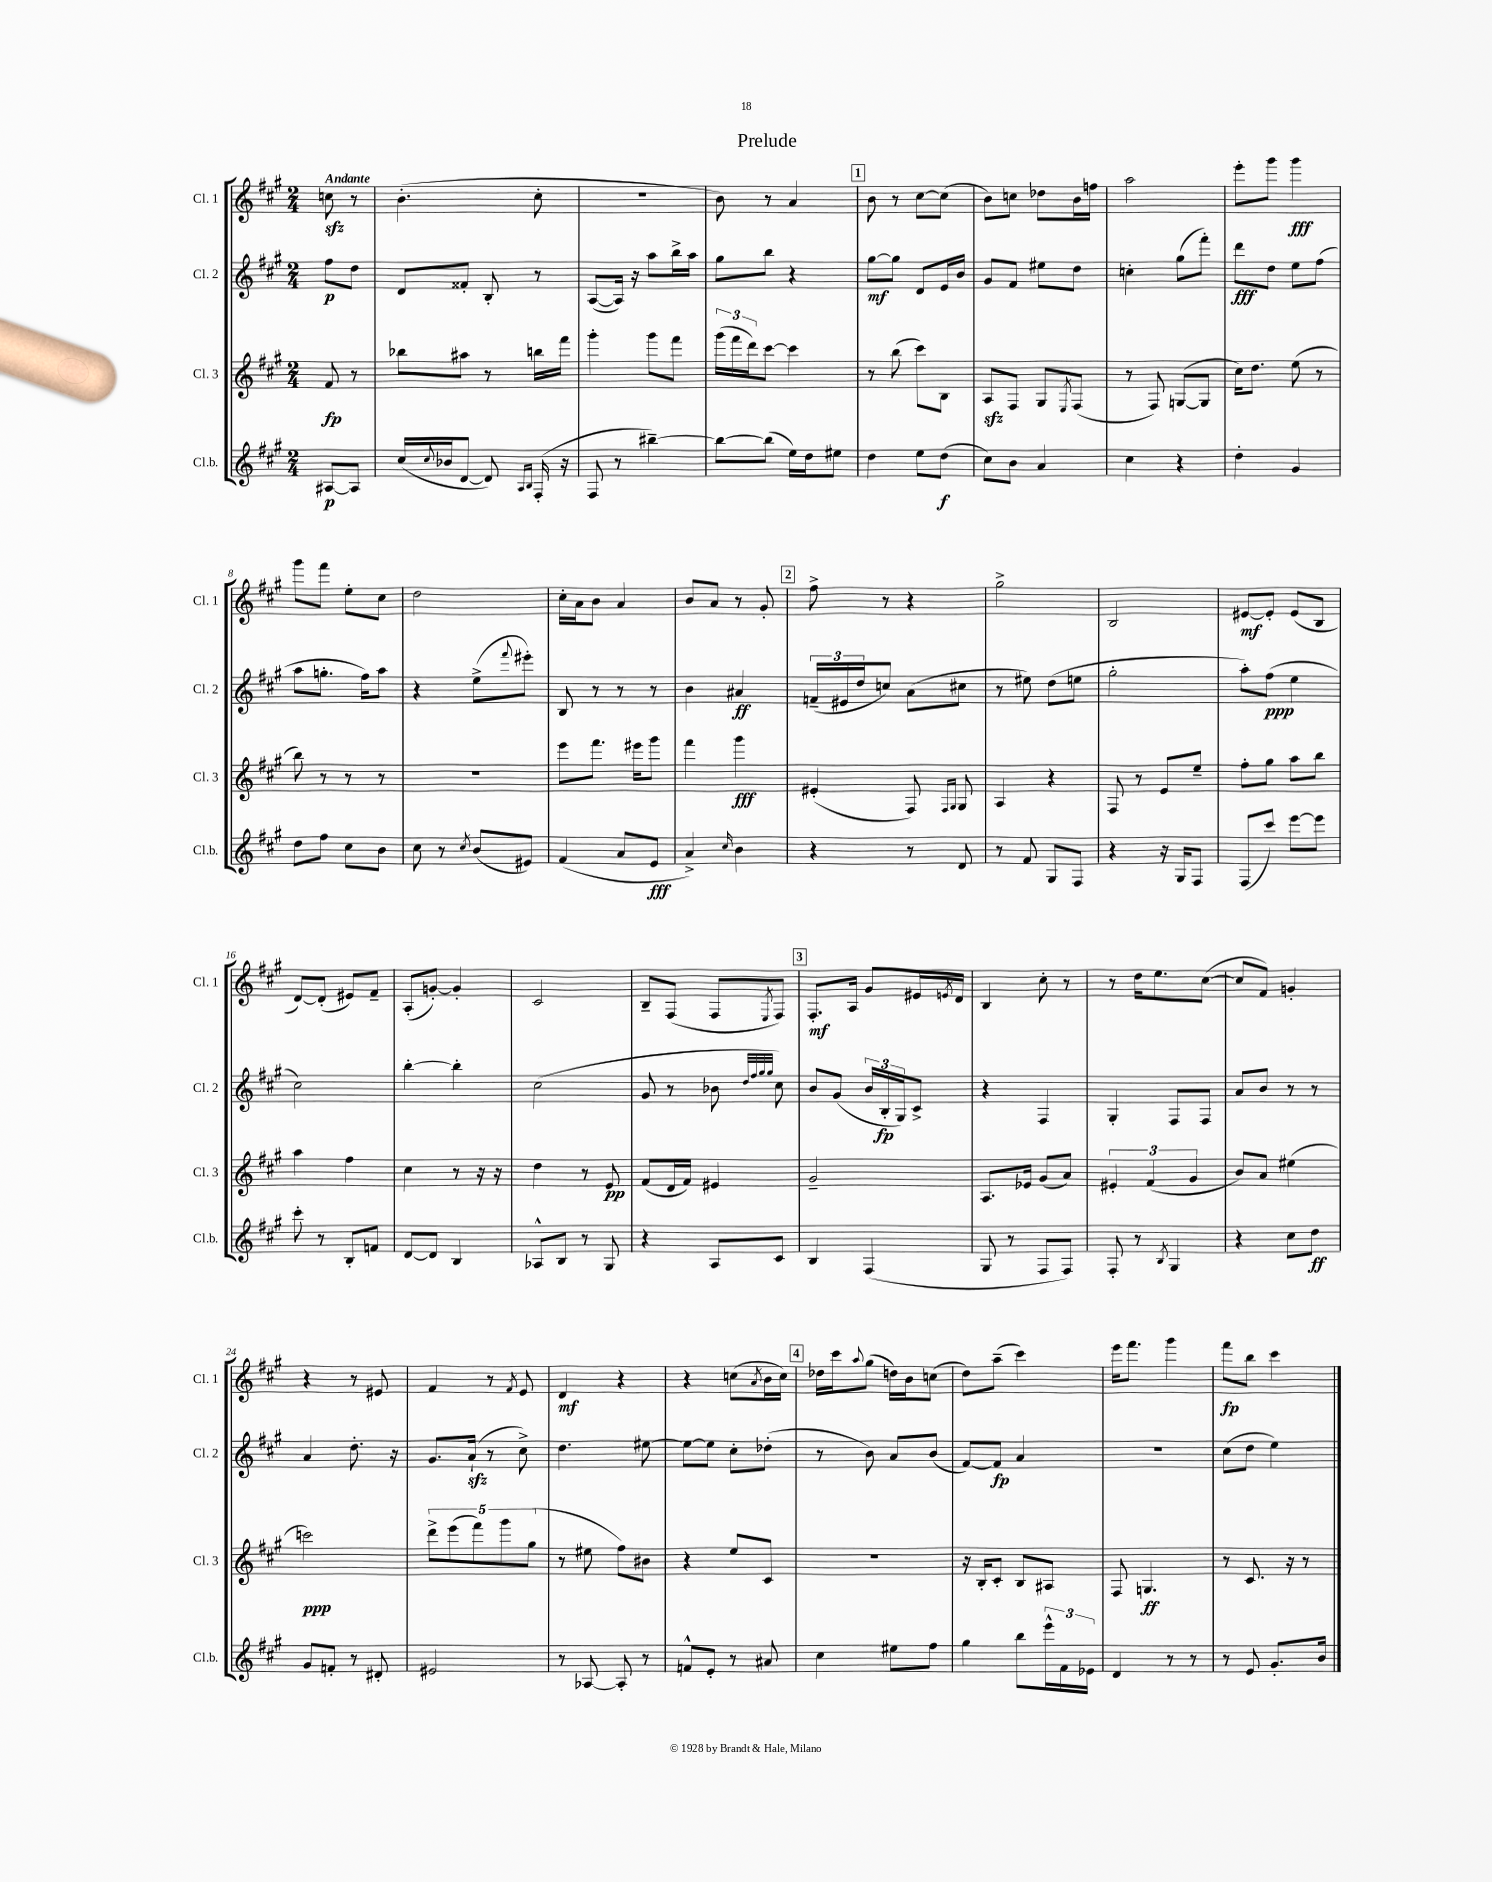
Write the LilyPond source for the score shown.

\header { title = "Prelude" }
<<
\new StaffGroup <<
\new Staff = "s0" \with { instrumentName = "Cl. 1" shortInstrumentName = "Cl. 1" } {
    \clef treble \key a \major \numericTimeSignature \time 2/4 \partial 4 \tempo "Andante"
    c''8\sfz r8 |
    b'4.-.( cis''8-. |
    R2 |
    b'8) r8 a'4 |
    \mark \markup { \box "1" } b'8 r8 cis''8~ cis''8( |
    b'8) c''8 des''8 b'16 f''16 |
    a''2 |
    e'''8-. gis'''8 gis'''4\fff |
    gis'''8 fis'''8 e''8-. cis''8 |
    d''2 |
    cis''16-. a'16 b'8 a'4 |
    b'8 a'8 r8 gis'8-. |
    \mark \markup { \box "2" } fis''8-> r8 r4 |
    gis''2-> |
    b2 |
    eis'8~\mf eis'8-. eis'8( b8 |
    d'8~) d'8-.( eis'8) fis'8-- |
    a8-.( g'8~-.) g'4-. |
    cis'2 |
    b8-- fis8( fis8 \acciaccatura { e8 } fis8) |
    \mark \markup { \box "3" } fis8.-.\mf a16 gis'8 eis'16 \acciaccatura { e'8 } d'16 |
    b4 cis''8-. r8 |
    r8 d''16 e''8. cis''8~( |
    cis''8 fis'8) g'4-. |
    r4 r8 eis'8 |
    fis'4 r8 \acciaccatura { fis'8 } e'8 |
    d'4\mf r4 |
    r4 c''8( \acciaccatura { a'8 } b'16 c''16) |
    \mark \markup { \box "4" } des''16 cis'''16 \appoggiatura { a''8 } gis''8( d''16) b'16 c''8( |
    d''8) a''8--( cis'''4) |
    e'''16 fis'''8. gis'''4 |
    fis'''8\fp b''8 cis'''4 \bar "|." |
}
\new Staff = "s1" \with { instrumentName = "Cl. 2" shortInstrumentName = "Cl. 2" } {
    \clef treble \key a \major \numericTimeSignature \time 2/4 \partial 4
    fis''8\p d''8 |
    d'8 fisis'8-. b8-. r8 |
    a8~( a16) r16 a''8 b''16-> a''16 |
    gis''8 b''8 r4 |
    \mark \markup { \box "1" } gis''8~\mf gis''8 d'8 e'16 b'16 |
    gis'8 fis'8 eis''8 d''8 |
    c''4-. gis''8( fis'''8-.) |
    d'''8\fff d''8 e''8 fis''8( |
    a''8 g''8.-. fis''16) a''8 |
    r4 e''8->( \appoggiatura { fis'''8 } eis'''8-.) |
    b8 r8 r8 r8 |
    b'4 ais'4\ff |
    \mark \markup { \box "2" } \tuplet 3/2 { f'16--( eis'16 d''16 } c''8) a'8( cis''8 |
    r8 eis''8) d''8( e''8 |
    gis''2-. |
    a''8-.) fis''8\ppp( e''4 |
    cis''2) |
    b''4~-. b''4-. |
    cis''2( |
    gis'8 r8 bes'8 \grace { d''32 fis''32 gis''32 gis''32 } cis''8) |
    \mark \markup { \box "3" } b'8 gis'8( \tuplet 3/2 { b'16 b16-.\fp gis16) } cis'8-> |
    r4 fis4 |
    gis4-. fis8 fis8 |
    a'8 b'8 r8 r8 |
    a'4 d''8.-. r16 |
    gis'8. a'16-!\sfz( r8 cis''8->) |
    d''4. eis''8~ |
    eis''8~ eis''8 cis''8-. des''8-.( |
    \mark \markup { \box "4" } r8 b'8) a'8 b'8( |
    fis'8~) fis'8\fp a'4 |
    r2 |
    cis''8( d''8 e''4) \bar "|." |
}
\new Staff = "s2" \with { instrumentName = "Cl. 3" shortInstrumentName = "Cl. 3" } {
    \clef treble \key a \major \numericTimeSignature \time 2/4 \partial 4
    fis'8\fp r8 |
    bes''8 ais''8 r8 b''16 fis'''16 |
    gis'''4-. gis'''8 fis'''8 |
    \tuplet 3/2 { gis'''16( fis'''16 d'''16) } cis'''8~ cis'''4 |
    \mark \markup { \box "1" } r8 b''8( cis'''8) b8 |
    a8\sfz fis8 gis8 \acciaccatura { e8 } fis8( |
    r8 fis8) g8~( g8 |
    cis''16) d''8. e''8( r8 |
    b''8) r8 r8 r8 |
    R2 |
    e'''8 fis'''8. eis'''16 gis'''8 |
    fis'''4 gis'''4\fff |
    \mark \markup { \box "2" } eis'4-.( fis8) \grace { fis16 gis16 } gis8 |
    a4 r4 |
    fis8 r8 e'8 e''8-- |
    fis''8-. gis''8 a''8 b''8 |
    a''4 fis''4 |
    cis''4 r8 r16 r16 |
    d''4 r8 e'8\pp |
    fis'8( d'16 fis'16) eis'4 |
    \mark \markup { \box "3" } gis'2-- |
    a8. ees'16 gis'8( a'8) |
    \tuplet 3/2 { eis'4-. fis'4( gis'4 } |
    b'8) a'8 eis''4( |
    c'''2\ppp) |
    \tuplet 5/4 { d'''8-> e'''8( fis'''8) gis'''8 gis''8( } |
    r8 eis''8 fis''8) bis'8 |
    r4 e''8 cis'8 |
    \mark \markup { \box "4" } r2 |
    r16 b16-. cis'8-. b8 ais8 |
    fis8 g4.\ff |
    r8 cis'8. r16 r8 \bar "|." |
}
\new Staff = "s3" \with { instrumentName = "Cl.b." shortInstrumentName = "Cl.b." } {
    \clef treble \key a \major \numericTimeSignature \time 2/4 \partial 4
    ais8~\p ais8 |
    cis''16( \appoggiatura { cis''8 } bes'16 d'8~ d'8) \grace { a16 b16 } fis16-.( r16 |
    fis8 r8 bis''4~--) |
    bis''8~ bis''8( e''16) d''16 eis''8 |
    \mark \markup { \box "1" } d''4 e''8 d''8\f( |
    cis''8) b'8 a'4 |
    cis''4 r4 |
    d''4-. gis'4 |
    d''8 fis''8 cis''8 b'8 |
    cis''8 r8 \acciaccatura { cis''8 } b'8( eis'8) |
    fis'4( a'8 e'8\fff |
    a'4->) \grace { cis''16 } b'4 |
    \mark \markup { \box "2" } r4 r8 d'8 |
    r8 fis'8 gis8 fis8 |
    r4 r16 gis16 fis8 |
    fis8( cis'''8) e'''8~ e'''8 |
    cis'''8-. r8 b8-. f'8 |
    d'8~ d'8 b4 |
    aes8-^ b8 r8 gis8 |
    r4 a8 cis'8 |
    \mark \markup { \box "3" } b4 fis4( |
    gis8 r8 fis8 fis8) |
    fis8-. r8 \acciaccatura { b8 } gis4 |
    r4 cis''8 d''8\ff |
    gis'8 f'8-. r8 dis'8-. |
    eis'2 |
    r8 aes8~ aes8-. r8 |
    f'8-^ e'8-. r8 ais'8 |
    \mark \markup { \box "4" } cis''4 eis''8 fis''8 |
    gis''4 b''8 \tuplet 3/2 { e'''16-^ fis'16 ees'16 } |
    d'4 r8 r8 |
    r8 e'8 gis'8.-. b'16 \bar "|." |
}
>>
>>
